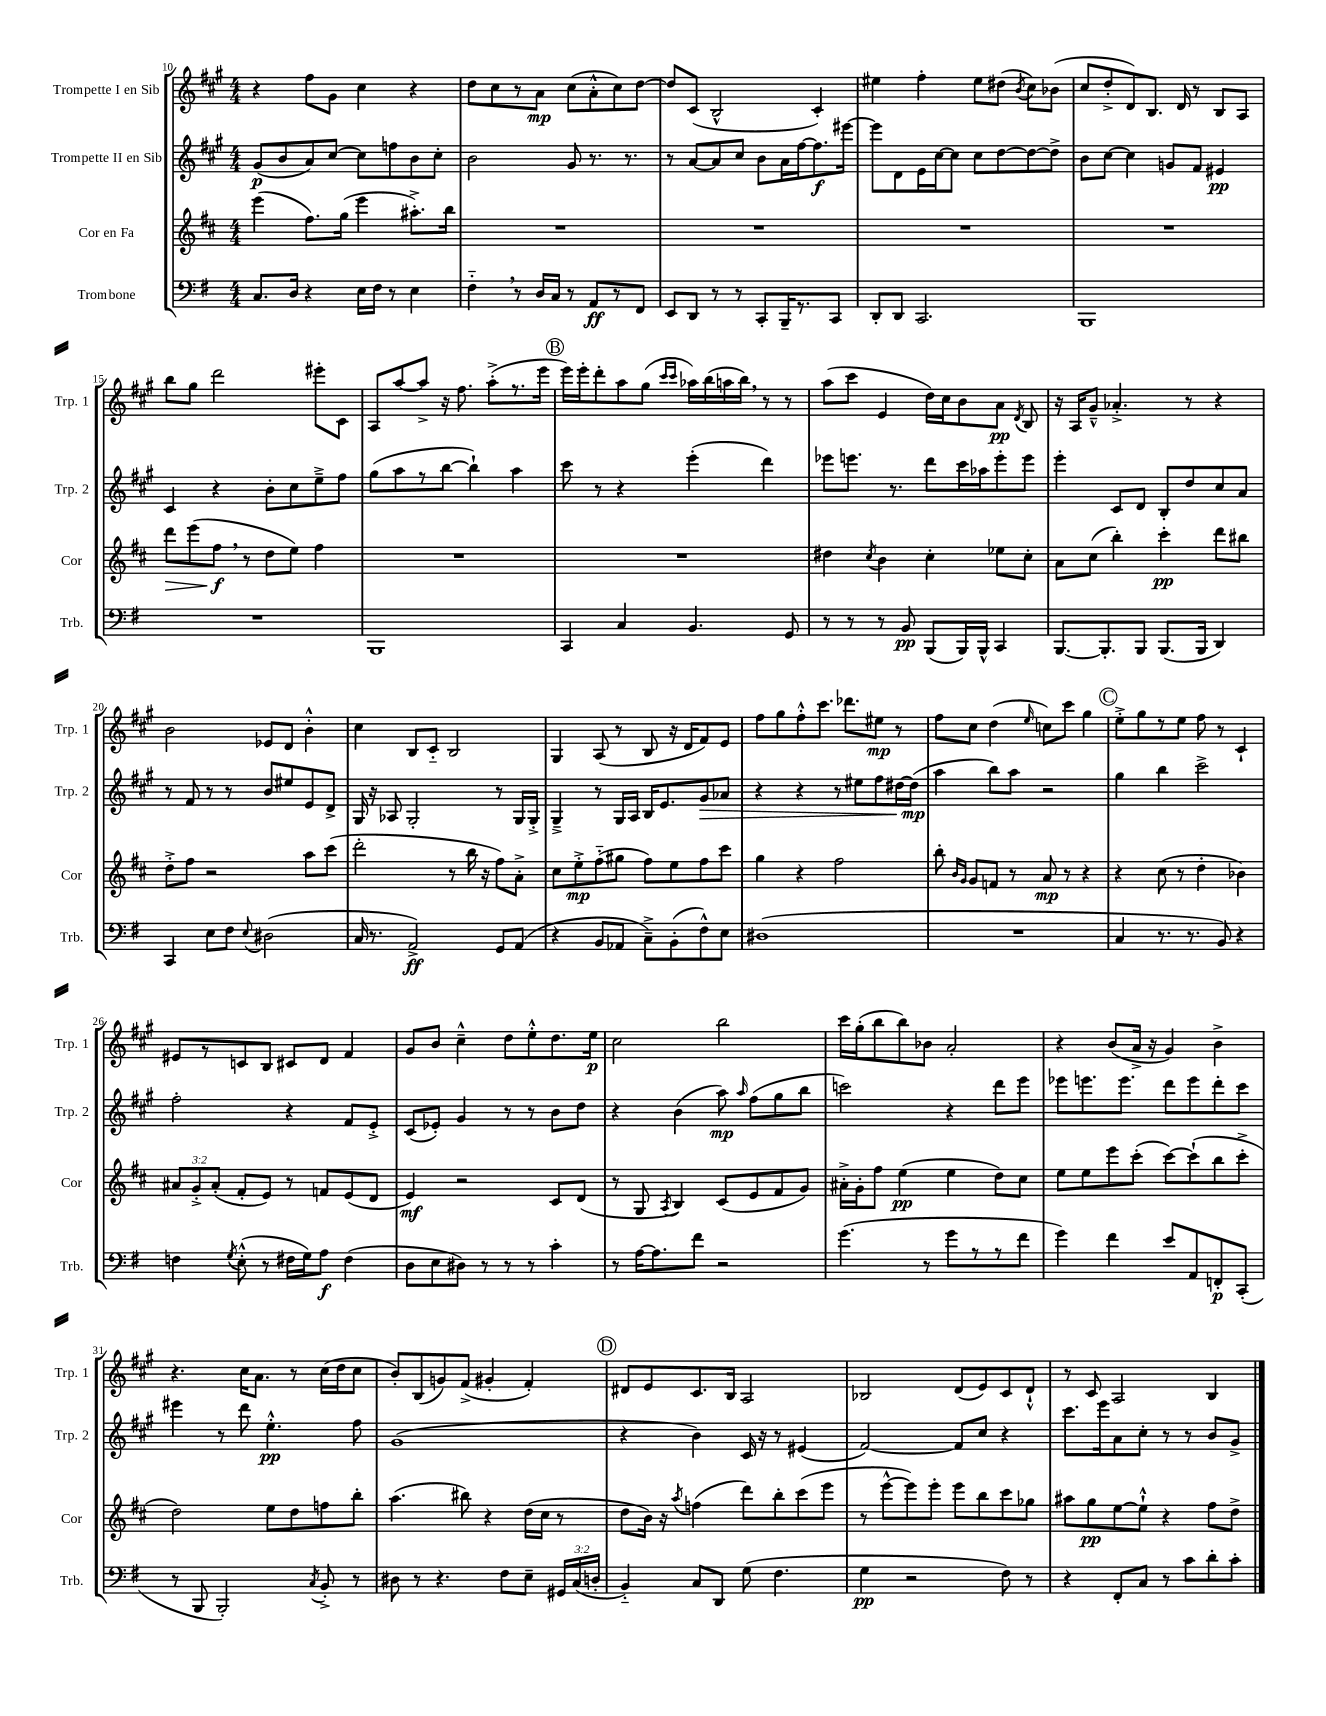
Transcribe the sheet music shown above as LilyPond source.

<<
\new StaffGroup <<
\new Staff = "s0" \with { instrumentName = "Trompette I en Sib" shortInstrumentName = "Trp. 1" } {
    \clef treble \key a \major \numericTimeSignature \time 4/4
    \autoBeamOff r4 fis''8[ gis'8] cis''4 r4 |
    d''8[ cis''8 r8 a'8]\mp cis''8[( a'8-.-^ cis''8) d''8]~ |
    d''8[ cis'8]( b2-^ cis'4-.) |
    eis''4 fis''4-. eis''8[ dis''8]( \acciaccatura { b'8 } cis''8[) bes'8]( |
    cis''8[ d''8-.-> d'8) b8.] d'16 r8 b8[ a8] |
    b''8[ gis''8] d'''2 eis'''8[-. cis'8] |
    a8[ a''8~ a''8]-> r16 fis''8. a''8[-.->( r8. e'''16] |
    \mark \markup { \circle "B" } e'''16[) e'''16-. d'''8-. a''8 gis''8]( \grace { cis'''16[ cis'''16] } aes''16[) b''16( a''16 b''16]) \breathe r8 r8 |
    a''8[( cis'''8] e'4 d''16[) cis''16 b'8 a'8]\pp \acciaccatura { d'8 } b8 |
    r16 a16[ gis'8]---^ aes'4.-.-> r8 r4 |
    b'2 ees'8[ d'8] b'4-.-^ |
    cis''4 b8[ cis'8]-_ b2 |
    gis4 a8( r8 b8 r16 d'16[ fis'8) e'8] |
    fis''8[ gis''8 fis''8-.-^ cis'''8.] des'''8.[ eis''8]\mp r8 |
    fis''8[ cis''8] d''4( \grace { e''16 } c''8[) cis'''8] gis''4 |
    \mark \markup { \circle "C" } e''8[-.-> gis''8 r8 e''8] fis''8 r8 cis'4-! |
    eis'8[ r8 c'8 b8] cis'8[ d'8] fis'4 |
    gis'8[ b'8] cis''4---^ d''8[ e''8-.-^ d''8. e''16]\p |
    cis''2 b''2 |
    cis'''16[ gis''16-.( b''8 b''8) bes'8] a'2-. |
    r4 b'8[( a'16]-> r16 gis'4) b'4-> |
    r4. cis''16[ a'8.] r8 cis''16[( d''16 cis''8] |
    b'8[-.) b8( g'8) fis'8]->( gis'4-. fis'4-.) |
    \mark \markup { \circle "D" } dis'8[ e'8 cis'8. b16] a2 |
    bes2 d'8[( e'8) cis'8 d'8]-!-^ |
    r8 cis'8 a2 b4 \bar "|." |
}
\new Staff = "s1" \with { instrumentName = "Trompette II en Sib" shortInstrumentName = "Trp. 2" } {
    \clef treble \key a \major \numericTimeSignature \time 4/4
    \autoBeamOff gis'8[\p( b'8 a'8) cis''8]~ cis''8[ f''8 b'8 cis''8]-. |
    b'2 gis'8 r8. r8. |
    r8 a'8[~ a'8 cis''8] b'8[ a'16 fis''16~ fis''8.\f eis'''16]~ |
    eis'''8[ d'8 e'16 cis''16~ cis''8] cis''8[ d''8~ d''8~ d''8]-> |
    b'8[ cis''8]~ cis''4 g'8[ fis'8] eis'4\pp |
    cis'4 r4 b'8[-. cis''8 e''8---> fis''8] |
    gis''8[( a''8 r8 b''8]~ b''4-!) a''4 |
    \mark \markup { \circle "B" } cis'''8 r8 r4 e'''4-.( d'''4) |
    ees'''8[ e'''8.] r8. d'''8[ cis'''16 aes''16 e'''8-. e'''8] |
    e'''4-. cis'8[ d'8] b8[-. d''8 cis''8 a'8] |
    r8 fis'8 r8 r8 b'8[ eis''8 e'8 d'8]-> |
    gis16 r16 aes8 gis2-. r8 gis16[ gis16]-.-> |
    gis4---> r8 gis16[ a16] b16[ e'8. gis'8\> aes'8] |
    r4 r4 r8 eis''8[ fis''8 dis''16~ dis''16]\mp\!( |
    a''4 b''8[) a''8] r2 |
    \mark \markup { \circle "C" } gis''4 b''4 cis'''2-> |
    fis''2-. r4 fis'8[ e'8]-.-> |
    cis'8[( ees'8]-.) gis'4 r8 r8 b'8[ d''8] |
    r4 b'4( a''8\mp) \grace { a''16 } fis''8[( gis''8 b''8] |
    c'''2) r4 d'''8[ e'''8] |
    ees'''8[ e'''8. e'''8.] d'''8[ e'''8 d'''8-. cis'''8] |
    eis'''4 r8 d'''8 e''4.-.-^\pp fis''8 |
    gis'1( |
    \mark \markup { \circle "D" } r4 b'4) cis'16 r16 r8 eis'4( |
    fis'2~) fis'8[ cis''8] r4 |
    cis'''8.[ e'''16 a'8 cis''8]-. r8 r8 b'8[ gis'8]-> \bar "|." |
}
\new Staff = "s2" \with { instrumentName = "Cor en Fa" shortInstrumentName = "Cor" } {
    \clef treble \key d \major \numericTimeSignature \time 4/4 \override Staff.TupletNumber.text = #tuplet-number::calc-fraction-text
    \autoBeamOff e'''4( fis''8.[) g''16]( e'''4 ais''8.[-.->) b''16] |
    R1 |
    R1 |
    R1 |
    R1 |
    d'''8[\> e'''8( fis''8]\f\! \breathe r8 d''8[ e''8]) fis''4 |
    R1 |
    \mark \markup { \circle "B" } R1 |
    dis''4 \acciaccatura { cis''8 } b'4 cis''4-. ees''8[ cis''8]-. |
    a'8[ cis''8]( b''4-.) cis'''4-.\pp d'''8[ bis''8] |
    d''8[-.-> fis''8] r2 a''8[ cis'''8]( |
    d'''2-. r8 b''16 r16 fis''8[) a'8]-.-> |
    cis''8[ e''8-.->\mp fis''8-_( gis''8] fis''8[) e''8 fis''8 cis'''8] |
    g''4 r4 fis''2 |
    b''8-. \grace { b'16[ g'16] } g'8[ f'8] r8 a'8\mp r8 r4 |
    \mark \markup { \circle "C" } r4 cis''8( r8 d''4-. bes'4) |
    \tuplet 3/2 { ais'8[ g'8-.-> ais'8]-.( } fis'8[-. e'8]) r8 f'8[ e'8( d'8] |
    e'4\mf) r2 cis'8[ d'8]( |
    r8 g8 \acciaccatura { a8 } b4) cis'8[( e'8 fis'8 g'8]) |
    ais'16[-.-> g'16-. fis''8] e''4\pp( e''4 d''8[) cis''8] |
    e''8[ e''8 e'''8 cis'''8]-.( cis'''8[~) cis'''8-!( b''8 cis'''8]-.-> |
    d''2) e''8[ d''8 f''8 b''8]-. |
    a''4.( bis''8) r4 d''16[( cis''16] r8 |
    \mark \markup { \circle "D" } d''8[ b'16]) r16 \acciaccatura { a''8 } f''4( d'''8[) b''8-. cis'''8( e'''8] |
    r8 e'''8[~-^ e'''8) e'''8]-. e'''8[ b''8 cis'''8 ges''8] |
    ais''8[ g''8\pp e''8~ e''8]-!-^ r4 fis''8[ d''8]-> \bar "|." |
}
\new Staff = "s3" \with { instrumentName = "Trombone" shortInstrumentName = "Trb." } {
    \clef bass \key g \major \numericTimeSignature \time 4/4 \override Staff.TupletNumber.text = #tuplet-number::calc-fraction-text
    \autoBeamOff c8.[ d16] r4 e16[ fis16] r8 e4 |
    fis4-_ \breathe r8 d16[ c16] r8 a,8[\ff r8 fis,8] |
    e,8[ d,8] r8 r8 c,8[-. b,,16-- r8. c,8] |
    d,8[-. d,8] c,2. |
    b,,1 |
    R1 |
    b,,1 |
    \mark \markup { \circle "B" } c,4 c4 b,4. g,8 |
    r8 r8 r8 b,8\pp b,,8[( b,,16) b,,16]-^ c,4 |
    b,,8.[~ b,,8.-. b,,8] b,,8.[( b,,16] d,4) |
    c,4 e8[ fis8] \appoggiatura { e8 } dis2( |
    c16 r8. a,2->\ff) g,8[ a,8]( |
    r4 b,8[ aes,8] c8[--->) b,8-.( fis8-^) e8] |
    dis1( |
    R1 |
    \mark \markup { \circle "C" } c4 r8. r8. b,8) r4 |
    f4 \acciaccatura { g8 } e8-.-^( r8 fis16[ g16) a8]\f fis4( |
    d8[ e8 dis8]) r8 r8 r8 c'4-. |
    r8 a16[~ a8. fis'8] r2 |
    g'4.( r8 g'8[ r8 r8 fis'8] |
    g'4) fis'4 e'8[ a,8 f,8-.\p c,8]-.( |
    r8 b,,8 b,,2-.) \acciaccatura { c8 } b,8-.-> r8 |
    dis8 r8 r4. fis8[ e8]-- \tuplet 3/2 { gis,16[ c16( d16]-. } |
    \mark \markup { \circle "D" } b,4-_) c8[ d,8] g8( fis4. |
    g4\pp r2 fis8) r8 |
    r4 fis,8[-. c8] r8 c'8[ d'8-. c'8]-. \bar "|." |
}
>>
>>
\layout { \context { \Score currentBarNumber = #10 } }
